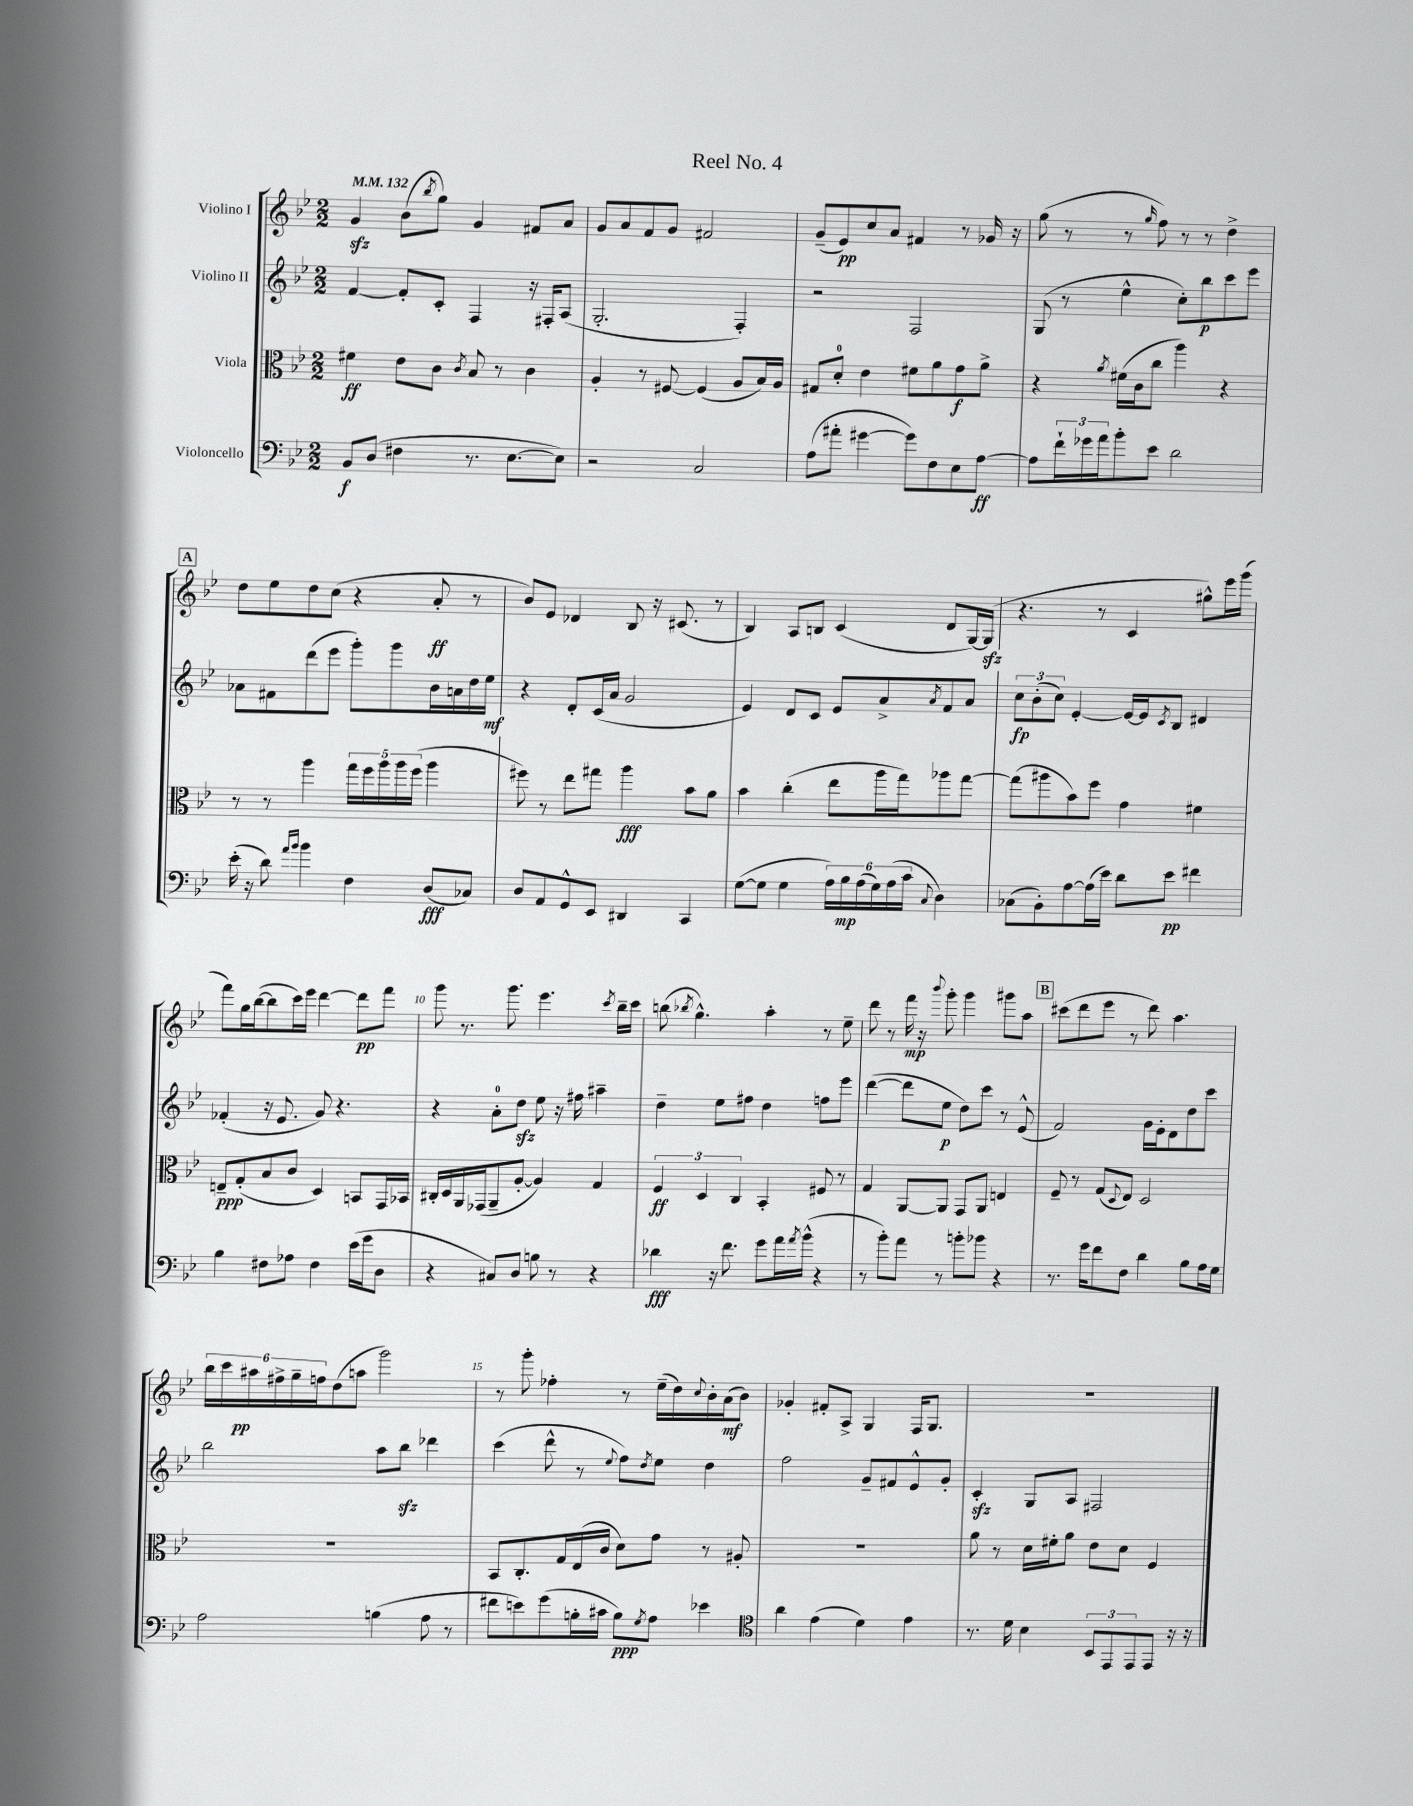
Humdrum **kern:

**kern	**kern	**kern	**kern
*staff4	*staff3	*staff2	*staff1
*clefF4	*clefC3	*clefG2	*clefG2
*k[b-e-]	*k[b-e-]	*k[b-e-]	*k[b-e-]
*M2/2	*M2/2	*M2/2	*M2/2
*MM132	*MM132	*MM132	*MM132
8BB-/L	4f#\	[4f/	4g/
(8D/J	.	.	.
4F#\	8e-\L	8f'/]L	(8b-\L
.	.	.	8qbb-/
.	8c\J	8c'/J	8gg\J)
.	8qc/	.	.
8.r	8B-/	4F/	4g/
.	8r	.	.
[8.E-\L	.	.	.
.	4c\	16r	8f#/L
.	.	16F#'/LK	.
8E-\]J)	.	(8A/J	8a/J
=	=	=	=
2r	4A'/	2.G'/	8g/L
.	.	.	8a/
.	8r	.	8f/
.	[8F#/	.	8g/J
2C/	(4F#/]	.	2f#/
.	8A/L	4F'/)	.
.	16B-/L)	.	.
.	16A/JJ	.	.
=	=	=	=
(8A\L	8G#/L	2r	(8g~/L
8a#'\J	8d'/J	.	8e-/)
[4g#\	4e-\	.	8cc/
.	.	.	8a/J
8g#\]L)	8f#\L	2F/	4f#/
8F\	8a\	.	.
8E-\	8g\	.	8r
[8A\J	8a^\J	.	16g-/
.	.	.	16r
=	=	=	=
8A\]L	4r	(8G/	(8gg\
24f`\L	.	8r	8r
24g-\	.	.	.
24a\J	.	.	.
.	8qa/	.	.
8b-'\	(16f#\LL	4ee-^^\	8r
.	16c\J	.	.
.	.	.	16qqgg/
8e-\J	8cc\J	.	8ff\)
2d\	4aa\)	8cc'\L)	8r
.	.	8bb-\	8r
.	4r	8ccc\	4dd^\
.	.	8eee-\J	.
=	=	=	=
(16e-'\	8r	8a-\L	8dd\L
16r	.	.	.
8d\)	8r	8f#\	8ee-\
16qqa/LL	.	.	.
16qqb-/JJ	.	.	.
4b-\	4aa\	(8ddd\	8dd\
.	.	8eee-\J	(8cc\J
4F\	20gg\LL	8ggg'\L)	4r
.	20ff\	.	.
.	20aa\	.	.
.	.	8ggg\	.
.	20aa\	.	.
.	(20ff\JJ	.	.
(8D/L	4aa\	16b-\L	8a'/
.	.	16a\	.
8C-/J)	.	16dd\	8r
.	.	16ee-\JJ	.
=	=	=	=
8D/L	8ff#\)	4r	8b-/L)
8AA/	8r	.	8e-/J
8GG^^/	8ee-\L	8d'/L	4d-/
8EE-/J	8gg#\J	(16c/L	.
.	.	16a/JJ	.
4DD#/	4aa\	2g/	8B-/
.	.	.	16r
.	.	.	(8.c#/
4CC/	8b-\L	.	.
.	8a\J	.	8r
=	=	=	=
([8G\L	4b-\	4e-/)	4B-/)
8G\]J	.	.	.
4G\	(4cc'\	8d/L	8A/L
.	.	8c/J	8B/J
24A\LL)	8ee-\L	8e-/L	(4c/
24B-\	.	.	.
(24A\	.	.	.
24G\)	16aa\L	8a^/	.
(24A\	.	.	.
.	16gg\J)	.	.
24c\JJ	.	.	.
8qqC/	.	8qa/	.
4D\)	8aa-\	8f/	8d/L
.	[8gg\J	8a/J	[16G/L)
.	.	.	(16G/]JJ
=	=	=	=
(8C-\L	(8gg\]L	12cc\L	4.r
.	.	(12b-'\	.
8BB-'\)	8aa#\	.	.
.	.	12cc\J)	.
[8A\	8b-\)	[4e-'/	.
(16A\]L	8ff\J	.	8r
16e-\JJ)	.	.	.
8d\L	4g\	16e-/_LL	4c/
.	.	16e-/]J	.
.	.	8qc/	.
8e-\J	.	8B-/J	.
4f#\	4f#\	4d#/	8gg#^^\L)
.	.	.	16eee-\L
.	.	.	(16ggg\JJ
=	=	=	=
4B-\	8E~/L	(4f-'/	8fff\L)
.	(8G'/	.	16gg\L
.	.	.	([16bb-\J
8F#\L	8B-/	16r	8bb-\]
.	.	8.e-/	.
8A-\J	8c/J	.	16ccc\L)
.	.	.	16eee-\JJ
4F#\	4D/)	8g/)	[4ddd\
.	.	4.r	.
(16e-\LL	8BB/L	.	8ddd\]L
16g\J	.	.	.
8D\J	16GG/L	.	8fff\J
.	16BB-/JJ	.	.
=	=	=	=
4r	16C#'/LL	4r	8ggg\
.	16D/	.	.
.	16AA/	.	8.r
.	(16GG-/J	.	.
8C#/L)	8AA~/	8a'\L	.
.	.	.	8.ggg\
8D/J	[8A'/J	8dd\J	.
8B\	4A/])	8ee-\	4.eee-\
8r	.	16r	.
.	.	16ff#\	.
4r	4G/	4aa#~\	.
.	.	.	8qccc/
.	.	.	16bb-~\LL
.	.	.	16ccc\JJ
=	=	=	=
4d-\	6F/	4dd~\	(8bb\
.	.	.	8qbb-/
.	.	.	4.gg^^\)
.	6D/	.	.
16r	.	8ee-\L	.
8.f\	.	.	.
.	6C/	.	.
.	.	8ff#\J	.
8g\L	4BB-'/	4dd\	4aa'\
16a\L	.	.	.
8qa/	.	.	.
(16b-^^\JJ	.	.	.
4r	8F#/	8ff\L	8r
.	8r	8eee-\J	8ee-~\
=	=	=	=
8r	4G/	([4ddd\	8ddd\
8b-'\L)	.	.	8r
8a\J	[8AA/L	8ddd\]L	16fff\
.	.	.	16r
.	.	.	8qqbbb-/
8r	8AA/]J	8ee-\J	8ggg'\
8b'\L	8GG/L	8dd\L)	4ggg\
8b-\J	8AA/J	8ccc\J	.
4r	4E/	8r	8ggg#\L
.	.	(8e-^^/	8aa\J
=	=	=	=
8.r	8F~/	2f/)	(8ccc#\L
.	8r	.	8ddd\
16g\LK	.	.	.
8f\	(8G/L	.	8eee-\J
.	8qqD/	.	.
8F\J	8E-/J)	.	8r
4d\	2D/	16g\LL	8ddd\)
.	.	16e-'\J	.
.	.	8d\	4.aa\
8B-\L	.	8dd\	.
16A\L	.	8ccc\J	.
16G\JJ	.	.	.
=	=	=	=
2A\	1r	2bb-\	24bb-\LL
.	.	.	24ccc\
.	.	.	24aa#\
.	.	.	24ff#^\
.	.	.	24gg~\
.	.	.	24ff\J
.	.	.	(8dd\
.	.	.	8aa\J
(4B\	.	8aa\L	2ggg\)
.	.	8bb-\J	.
8A\	.	4ddd-\	.
8r	.	.	.
=	=	=	=
8f#\L	8BB-/L	(4ccc\	8r
8e\)	8.C'/	.	8ggg'\
(8g\	.	8ddd^^\	4ff-'\
.	16G/L	.	.
16B'\L	(16E-/	8r	.
16c#\JJ	16c/JJ	.	.
.	.	8qqee-/	.
8B\L)	8d\L)	8ff\L)	8r
8qG/	.	8qdd/	.
8A\J	8g\J	8ee-\J	(16ee-~\LL
.	.	.	16dd\)
.	.	.	8qqcc/
4e-\	8r	4dd\	16b-'\
.	.	.	(16a\J
.	8A#'/	.	8b-\J)
=	=	=	=
*clefC4	*	*	*
4a\	1r	2ff\	4g-'/
(4e-\	.	.	8f#'/L
.	.	.	8A^/J
4d\)	.	8g~/L	4G/
.	.	8f#/	.
4e-\	.	8e-^^/	16F/LK
.	.	.	8.G/J
.	.	8g'/J	.
=	=	=	=
8.r	8a\	4c'/	1r
.	8r	.	.
16d\	.	.	.
4B-\	16d\LL	8G/L	.
.	16f#'\J	.	.
.	8a\J	8A/J	.
12BB-/L	8e-\L	2F#/	.
12EE-/	.	.	.
.	8d\J	.	.
12EE-/	.	.	.
8EE-/J	4F/	.	.
16r	.	.	.
16r	.	.	.
==	==	==	==
*-	*-	*-	*-
